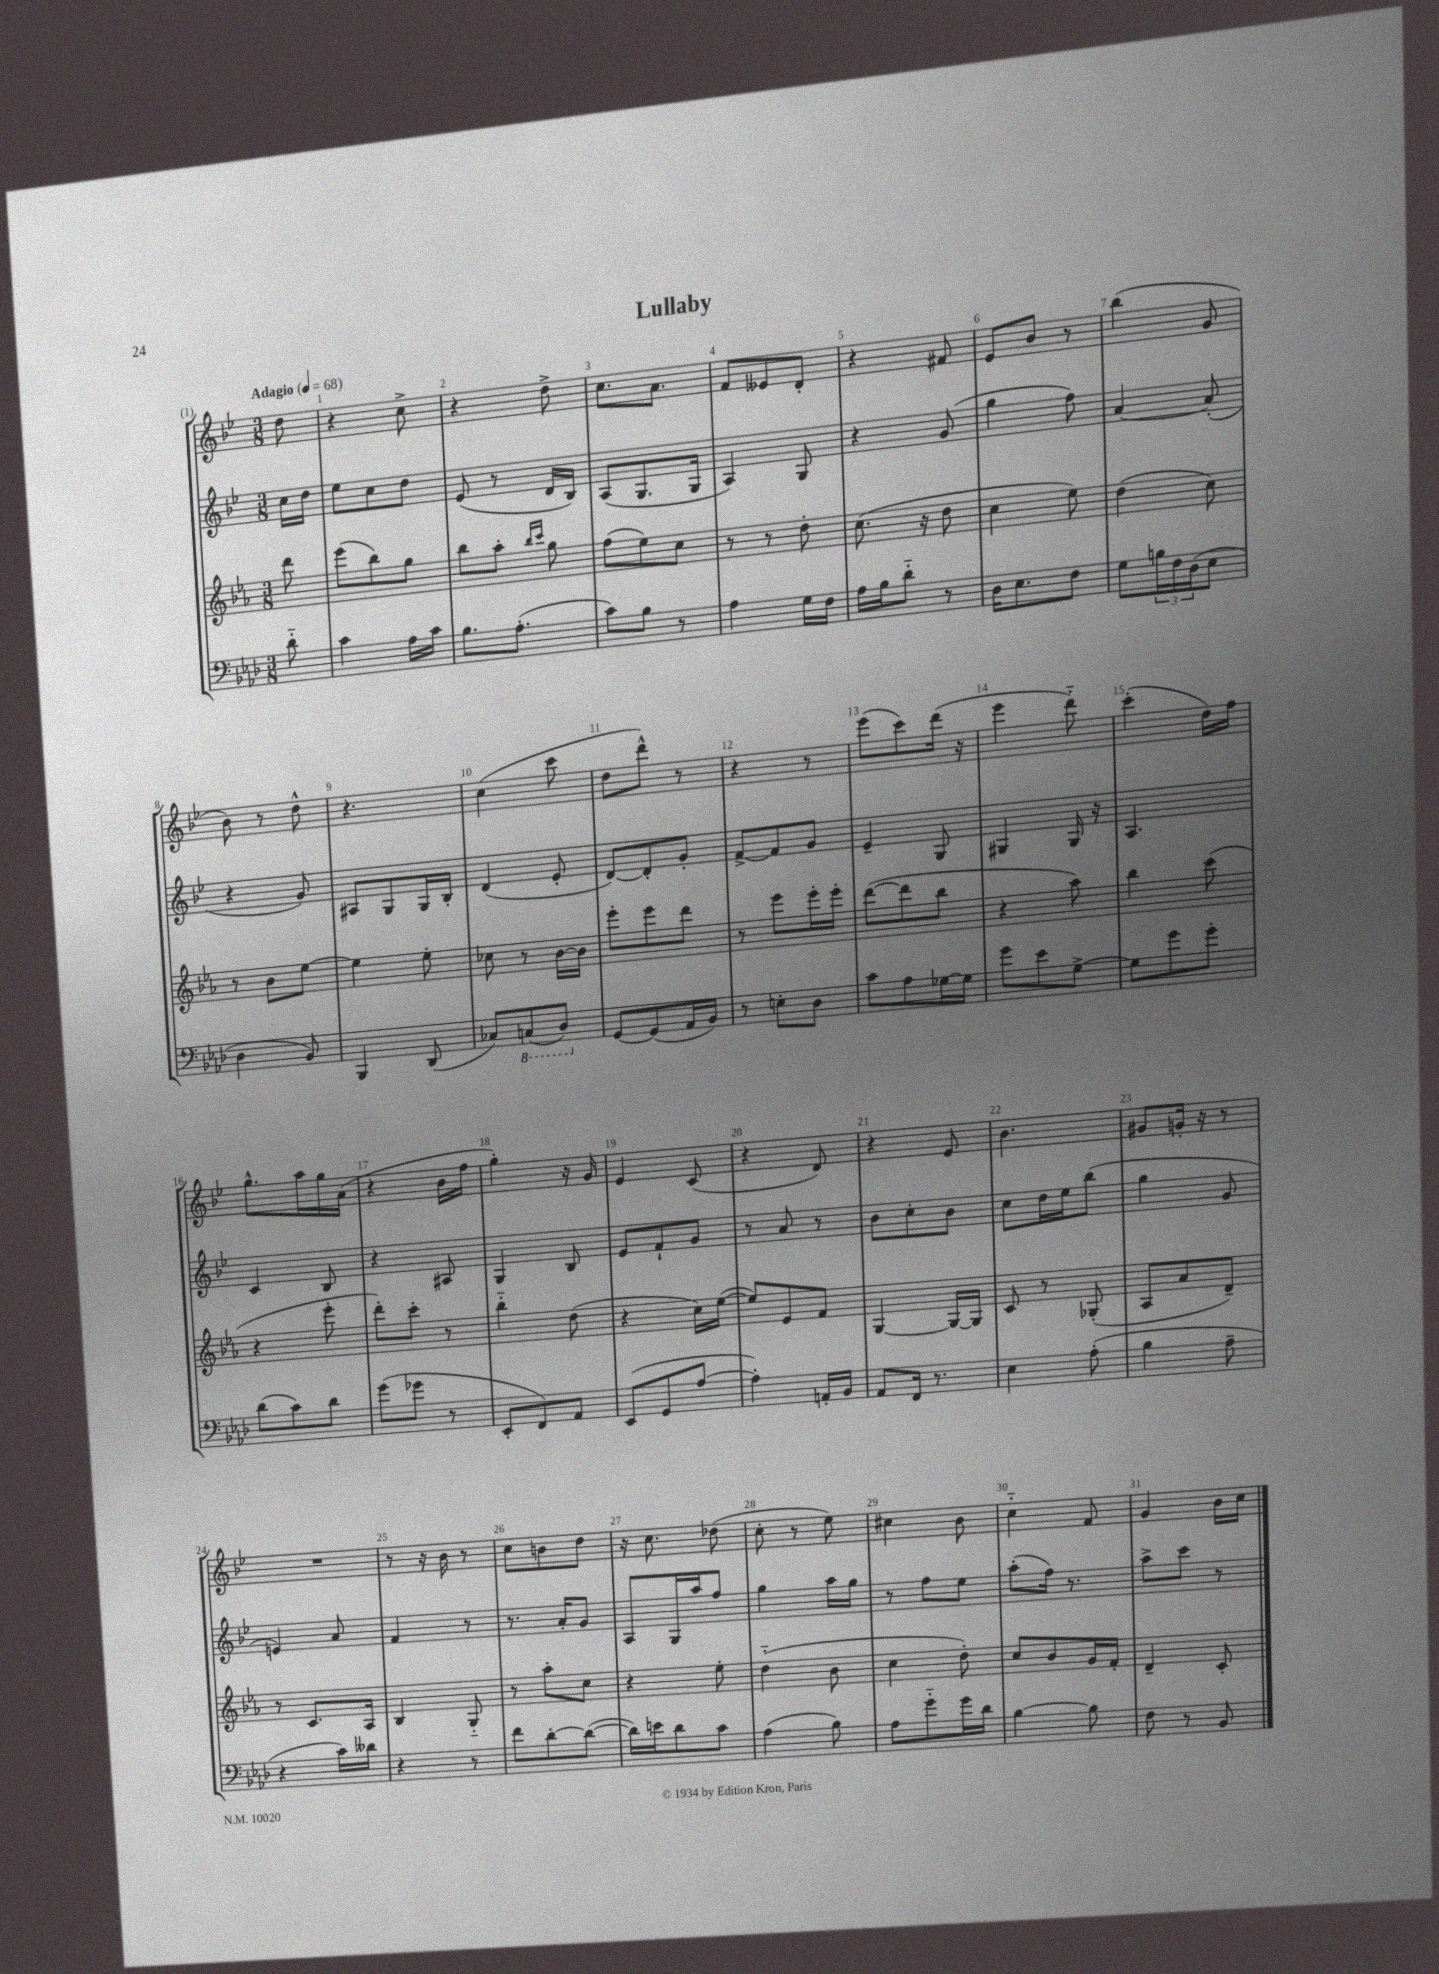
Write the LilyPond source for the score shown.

\header { title = "Lullaby" }
<<
\new StaffGroup <<
\new Staff = "s0" {
    \clef treble \key bes \major \numericTimeSignature \time 3/8 \partial 8 \tempo "Adagio" 4 = 68
    d''8 |
    r4 c''8-> |
    r4 d''8-> |
    c''8. a'8. |
    f'8 eeses'8 d'8-. |
    r4 fis'8 |
    ees'8 bes'8 r8 |
    bes''4( g'8 |
    bes'8) r8 d''8-^ |
    r4. |
    c''4( c'''8 |
    d''8 d'''8-^) r8 |
    r4 r8 |
    ees'''8( c'''8) d'''16( r16 |
    ees'''4 d'''8-_) |
    c'''4-.( d''16) f''16 |
    g''8.-^ a''16 g''16 a'16( |
    r4 bes'16 f''16 |
    g''4-.) r16 g'16 |
    ees'4 c'8( |
    r4 d'8) |
    r4 ees'8 |
    bes'4. |
    gis'8 g'16-. r16 r8 |
    R4. |
    r8 r16 bes'16 r8 |
    c''8 b'8 d''8 |
    r16 c''8. des''8( |
    c''8-. r8 ees''8) |
    cis''4 bes'8 |
    c''4-_ f'8 |
    g'4 bes'16 c''16 \bar "|." |
}
\new Staff = "s1" {
    \clef treble \key bes \major \numericTimeSignature \time 3/8 \partial 8
    c''16 d''16 |
    ees''8 c''8 d''8 |
    ees'8( r8 d'16 bes16) |
    a8( g8. g16 |
    a4) g8 |
    r4 g'8( |
    g''4 f''8) |
    a'4~ a'8-.( |
    r4 g'8) |
    ais8 g8 g16 bes16-. |
    d'4( ees'8-. |
    d'8~) d'8-. g'8-. |
    f'8~-> f'8 g'8 |
    ees'4-- g8 |
    gis4 gis16 r16 |
    a4. |
    c'4 bes8 |
    r4 ais8 |
    g4 bes8 |
    ees'8 f'8-! g'8 |
    r8 a'8 r8 |
    bes'8 c''8-. bes'8 |
    c''8 d''16 ees''16 bes''8( |
    g''4 g'8 |
    e'4) a'8 |
    f'4 r8 |
    r8. a'16-. g'8 |
    a8 g16 a''16 f''8 |
    g''4 a''16 g''16 |
    r8 f''8 ees''8 |
    a''8-.( f''16) r8. |
    a''8-> c'''8 r8 \bar "|." |
}
\new Staff = "s2" {
    \clef treble \key ees \major \numericTimeSignature \time 3/8 \partial 8
    d'''8 |
    ees'''8( bes''8) g''8 |
    bes''8 aes''8-. \grace { bes''16 c'''16 } g''8 |
    f''8( ees''8) c''8 |
    r8 r8 d''8-. |
    c''8.( r16 d''8 |
    c''4 ees''8) |
    d''4( c''8) |
    r8 bes'8 ees''8~ |
    ees''4 ees''8-. |
    ces''8 r8 bes'16~ bes'16 |
    ees'''8-. ees'''8 d'''8 |
    r8 ees'''8 ees'''16-. ees'''16-. |
    d'''8~( d'''8 bes''8 |
    r4 aes''8) |
    bes''4 c'''8( |
    r4 ees'''8-. |
    d'''8-.) c'''8-. r8 |
    bes''4-_ d''8( |
    r4 c''16) ees''16~( |
    ees''8) ees'8 f'8 |
    g4~ g16~ g16 |
    c'8 r8 ges8-.( |
    aes8 aes'8 d'8--) |
    r8 c'8. aes16 |
    bes4 g8-_ |
    r8 aes''8-. c''8 |
    r4 ees''8-. |
    d''4-_( bes'8 |
    c''4 d''8-.) |
    c''8 bes'8 g'16 f'16-. |
    d'4-- c'8-. \bar "|." |
}
\new Staff = "s3" {
    \clef bass \key aes \major \numericTimeSignature \time 3/8 \partial 8
    des'8-_ |
    c'4 aes16 c'16 |
    bes8. aes8.-.( |
    c'8) bes8 r8 |
    aes4 g16 f16 |
    aes16 bes16 des'8-_ r8 |
    des16 ees8. f8 |
    g8 \tuplet 3/2 { b16 f16 des16( } ees8 |
    des4 bes,8) |
    bes,,4 des,8( |
    ces8) \ottava #-1 c,!8( des,8) \ottava #0 |
    g,8~ g,8( aes,16 bes,16) |
    r8 e8-. des8 |
    c'8 aes8 ges16~ ges16 |
    g'8 ees'8 g8~-> |
    g8 g'8 g'8-. |
    des'8( c'8) des'8 |
    g'8( ges'8 r8 |
    ees,8-. f,8) aes,8 |
    ees,8( g,8 aes8~ |
    aes4-.) a,16-. bes,16 |
    aes,8 f,16 r8. |
    ees4 aes8-.( |
    bes4 aes8-- |
    r4 c'16) deses'16 |
    r4 r8 |
    f'8 des'8~-. des'8~( |
    des'16) e'16 des'8 c'8 |
    aes4( bes8) |
    aes8 g'8-_ g'16 des'16 |
    bes4~ bes8 |
    f8 r8 bes,8 \bar "|." |
}
>>
>>
\layout { \context { \Score \override BarNumber.break-visibility = ##(#f #t #t) barNumberVisibility = #all-bar-numbers-visible } }
